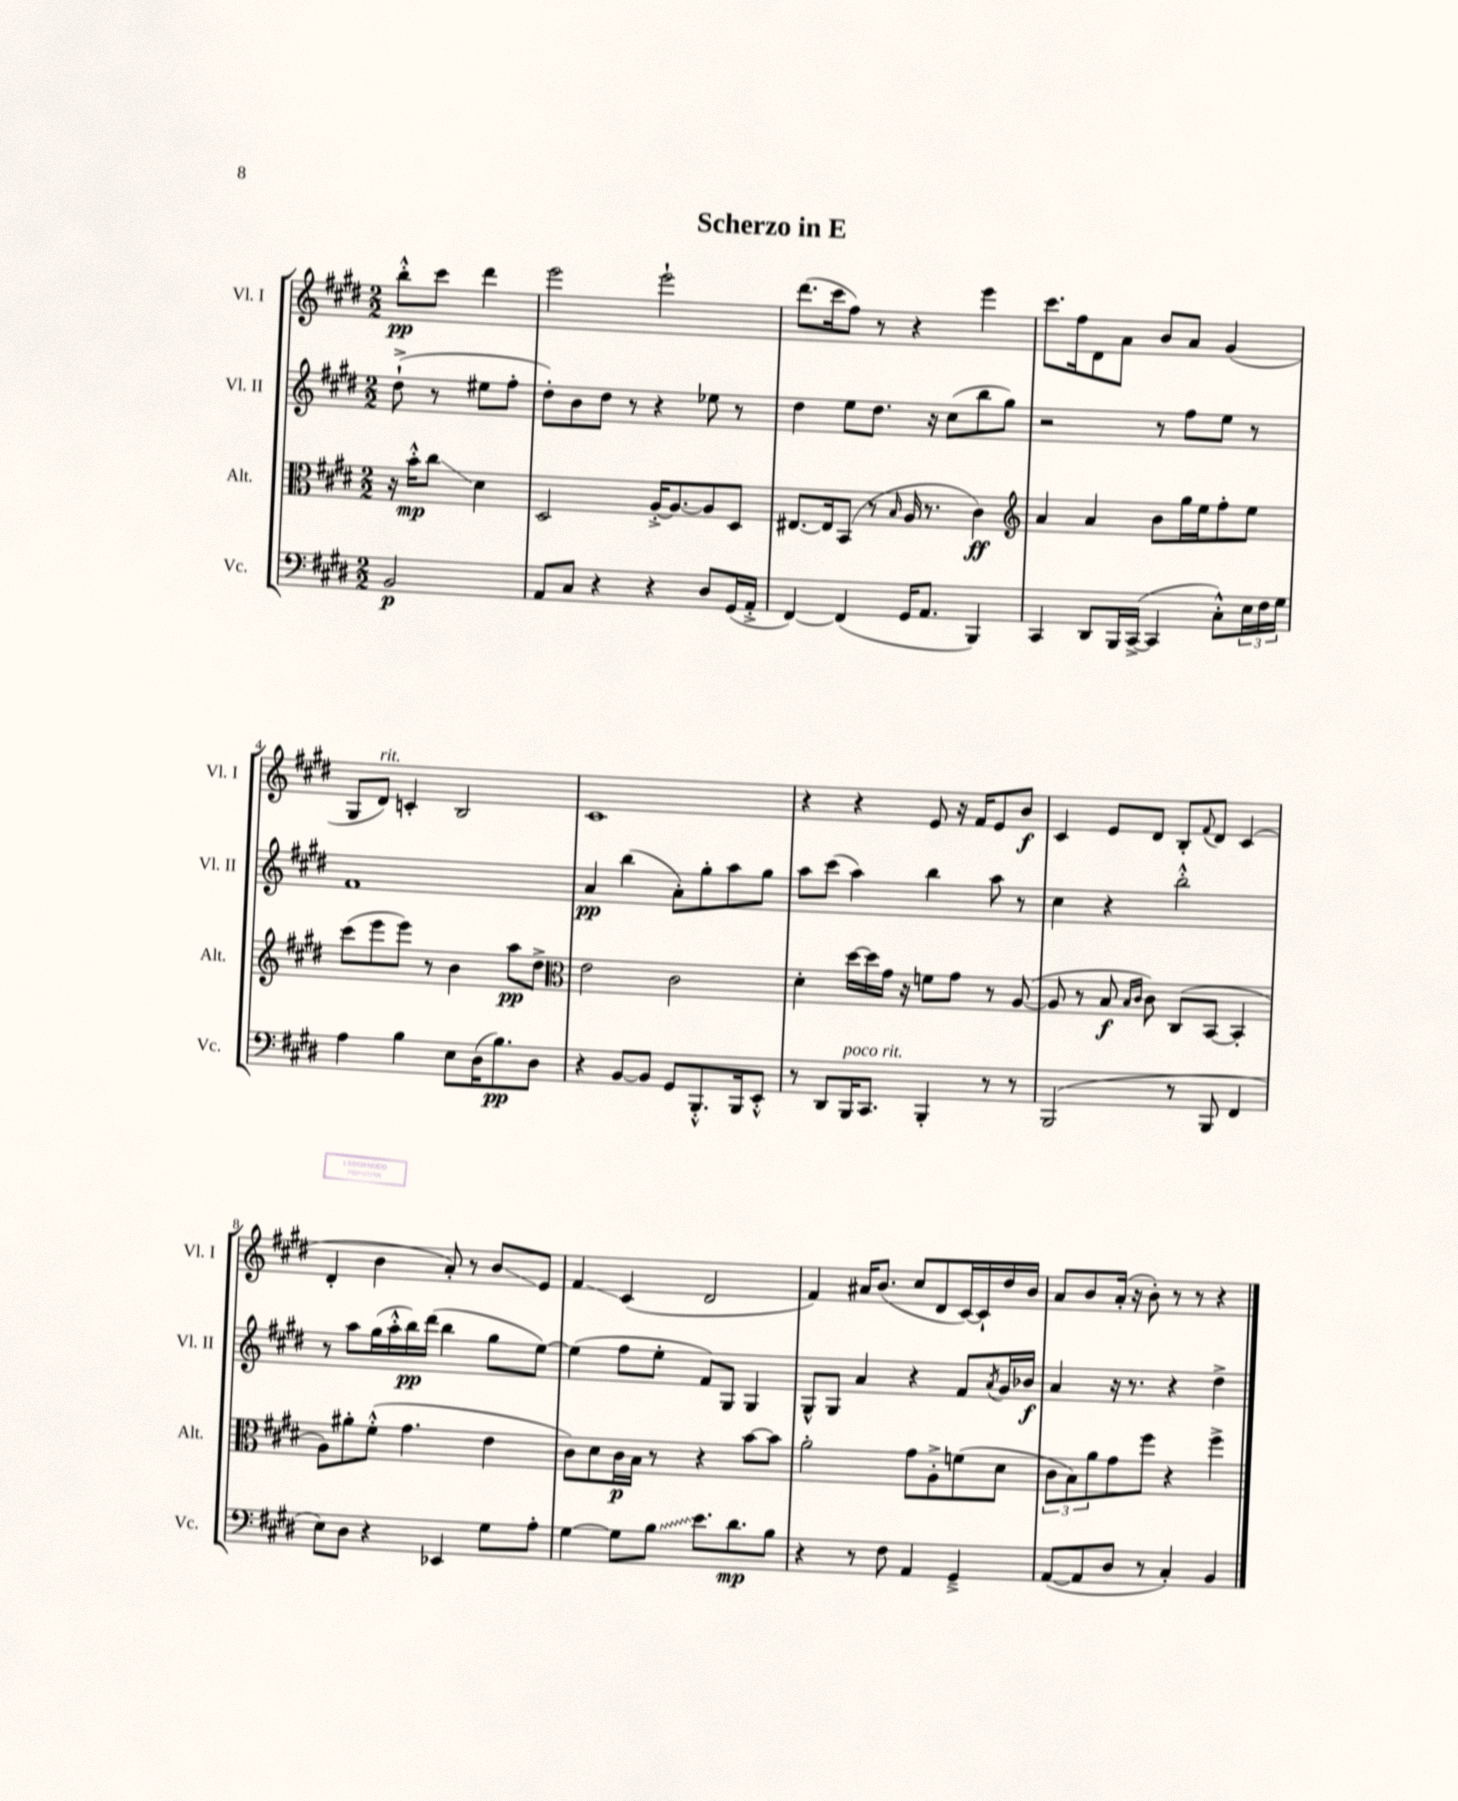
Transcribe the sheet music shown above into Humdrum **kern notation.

**kern	**kern	**kern	**kern
*staff4	*staff3	*staff2	*staff1
*clefF4	*clefC3	*clefG2	*clefG2
*k[f#c#g#d#]	*k[f#c#g#d#]	*k[f#c#g#d#]	*k[f#c#g#d#]
*M2/2	*M2/2	*M2/2	*M2/2
2BB/	16r	(8dd#`^\	8bb'^^\L
.	16b'^^\LK	.	.
.	8cc#\J	8r	8ccc#\J
.	4d#\	8ee#\L	4ddd#\
.	.	8ff#'\J	.
=	=	=	=
8AA/L	2D#/	8dd#'\L)	2eee\
8C#/J	.	8b\	.
4r	.	8dd#\J	.
.	.	8r	.
4r	[16A'^/LK	4r	2eee`\
.	8.A/_	.	.
8D#/L	8A/]	8ee-\	.
(16GG#/L	8D#/J	8r	.
16AA'^/JJ	.	.	.
=	=	=	=
[4FF#/)	[8.E#/L	4dd#\	(8.ddd#\L
.	16E#/]k	.	16ccc#\k
(4FF#/]	(8BB/J	8ee\L	8ff#\J)
.	8r	8.dd#\J	8r
.	16qqB/	.	.
16GG#/LK	16A/	.	4r
8.AA/J	8.r	16r	.
.	.	(8cc#\L	.
4BBB/)	4c#\)	8bb\	4eee\
.	.	8gg#\J)	.
=	=	=	=
*	*clefG2	*	*
4CC#/	4a/	2r	8.ccc#\L
.	.	.	16ff#\k
8DD#/L	4a/	.	8d#\
16BBB/L	.	.	8a\J
([16CC#^/JJ	.	.	.
4CC#/]	8b\L	8r	8b/L
.	16gg#\L	8ff#\L	8a/J
.	16ee\J	.	.
8C#'^^\L)	8ff#'\	8ee\J	(4g#/
24E\L	8ee\J	8r	.
24F#\	.	.	.
24G#\JJ	.	.	.
=	=	=	=
4A\	(8ccc#\L	1f#	8G#/L
.	8eee\	.	8d#/J)
4B\	8eee\J)	.	4c'/
.	8r	.	.
8E\L	4b\	.	2B/
(16D#\K	.	.	.
8.B\)	.	.	.
.	8aa\L	.	.
8D#\J	8dd#^\J	.	.
=	=	=	=
*	*clefC3	*	*
4r	2e\	4a/	1c#
[8BB/L	.	(4bb\	.
8BB/]J	.	.	.
8GG#/L	2c#\	8a'\L)	.
8.BBB'^^/	.	8gg#'\	.
.	.	8aa\	.
16BBB/k	.	.	.
8EE'^^/J	.	8gg#\J	.
=	=	=	=
8r	4d#'\	8aa\L	4r
8DD#/L	.	(8ccc#\J	.
16BBB/K	[16dd#\LL	4aa\)	4r
8.CC#/J	16dd#\]	.	.
.	16g#\JJ	.	.
.	16r	.	.
4BBB'/	8f\L	4bb\	8e/
.	8g#\J	.	16r
.	.	.	16f#/LK
8r	8r	8aa\	8e/
8r	([8A/	8r	8b/J
=	=	=	=
(2BBB/	8A/]	4cc#\	4c#/
.	8r	.	.
.	8B/	4r	8e/L
.	16qqB/LL	.	.
.	16qqc#/JJ	.	.
.	8c#\)	.	8d#/J
8r	(8C#/L	2bb'^^\	8B'/L
.	.	.	8qqf#/
8BBB/	[8BB/J	.	8d#/J
4FF#/	4BB'/]	.	(4c#/
=	=	=	=
8E\L)	8A\L)	8r	4d#'/
8D#\J	8a#'\	8aa\L	.
4r	(8f#'^^\J	(16gg#\L	4b\
.	.	16aa'^^\	.
.	4.g#\	16bb\)	.
.	.	(16ddd#\JJ	.
4EE-/	.	4bb\	8a'/)
.	.	.	8r
8G#\L	4e\	8gg#\L	8b/L
8A'\J	.	[8ee\J)	8e/J
=	=	=	=
[4G#\	8c#\L)	(4ee\]	4f#/
.	8d#\	.	.
8G#\]L	16c#\L	8ff#\L	(4c#/
.	16B\JJ	.	.
8B\J	8r	8ee'\J	.
8.e\L	4r	8f#/L)	2d#/
.	.	8G#/J	.
8.d#\	.	.	.
.	[8b\L	4G#/	.
8B\J	8b\]J	.	.
=	=	=	=
4r	2a'\	8G#^^/L	4f#/)
.	.	8G#/J	.
8r	.	4a/	16a#/LK
.	.	.	(8.b/J
8F#\	.	.	.
4AA/	8g#\L	4r	8cc#/L
.	8A'^\	.	8d#/
4GG#~^/	(8f\	8f#/L	[16c#/L)
.	.	.	16c#`/]
.	.	8qa/	.
.	8d#\J	16g#/L	16dd#/
.	.	16b-/JJ	16b/JJ
=	=	=	=
([8AA/L	12c#\L	4a/	8a/L
.	12B\)	.	.
8AA/]	.	.	8b/
.	12a\	.	.
8D#/J	8g#\	16r	(16a'/Jk
.	.	8.r	16r
8r	8ff#\J	.	8b'\)
4C#'/)	4r	4r	8r
.	.	.	8r
4BB/	4ff#^\	4dd#^\	4r
==	==	==	==
*-	*-	*-	*-
